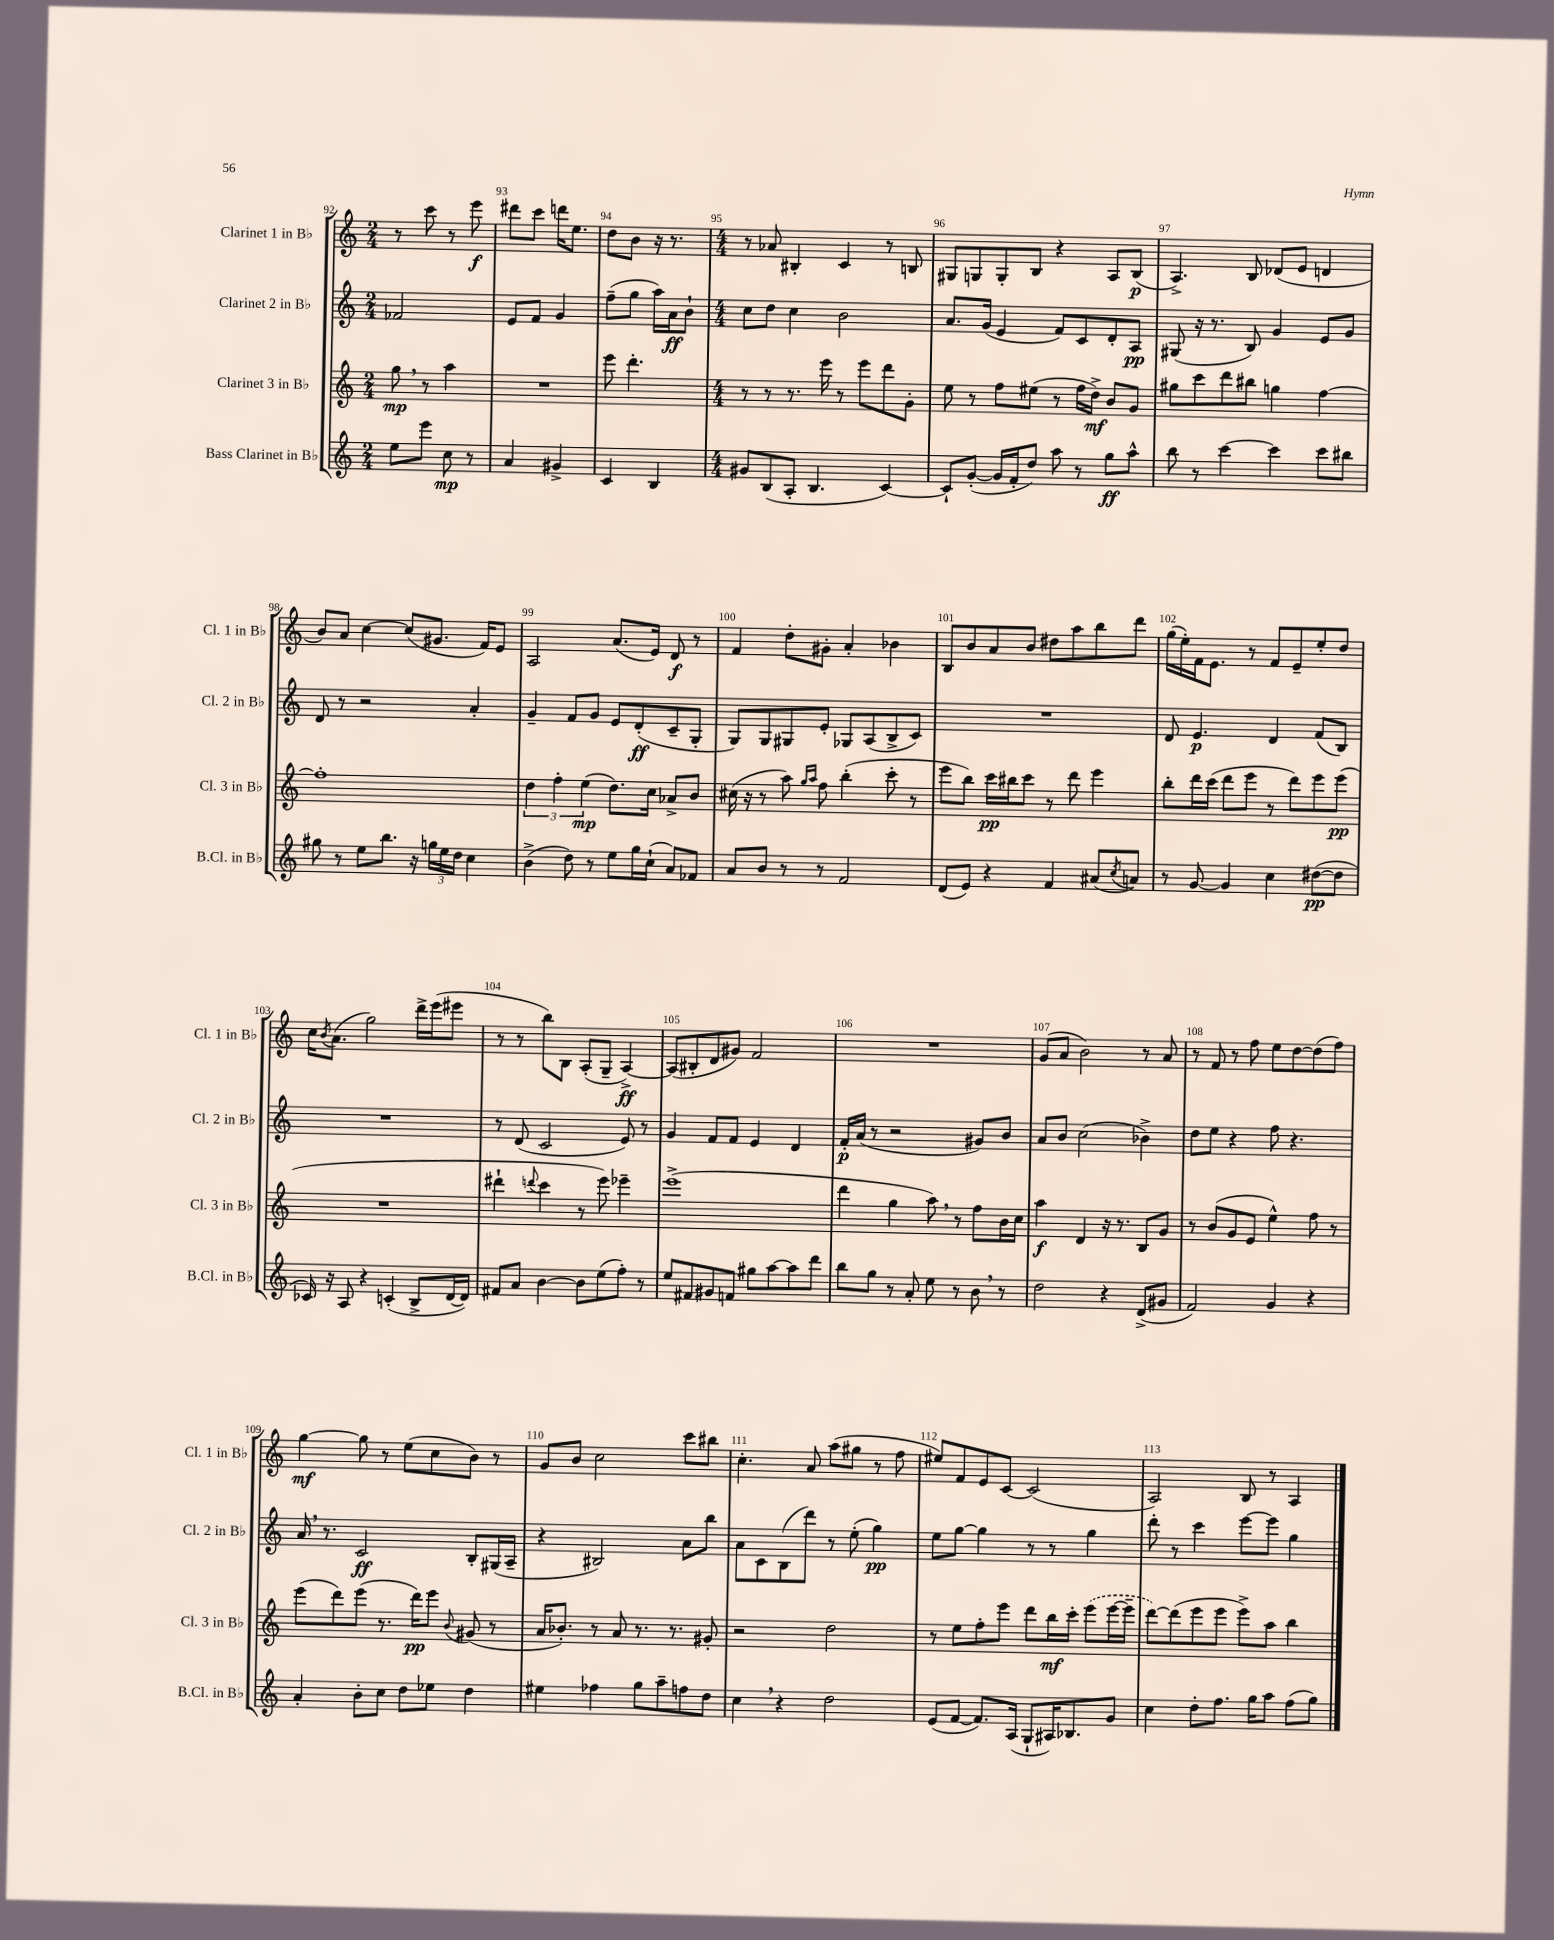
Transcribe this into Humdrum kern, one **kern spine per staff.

**kern	**kern	**kern	**kern
*staff4	*staff3	*staff2	*staff1
*clefG2	*clefG2	*clefG2	*clefG2
*k[]	*k[]	*k[]	*k[]
*M2/4	*M2/4	*M2/4	*M2/4
8ee	8gg	2f-	8r
8eee	8r	.	8ccc
8cc	4aa	.	8r
8r	.	.	8eee
=	=	=	=
4a	2r	8e	8ddd#
.	.	8f	8ccc
4g#^	.	4g	16ddd
.	.	.	8.ee
=	=	=	=
4c	8eee	(8ff~	8dd
.	4.ddd'	8gg	8b
4B	.	16aa)	16r
.	.	16a	8.r
.	.	8b`	.
=	=	=	=
*M4/4	*M4/4	*M4/4	*M4/4
8g#	8r	8cc	8r
(8B	8r	8dd	8a-
8A'	8.r	4cc	4B#'
4.B	.	.	.
.	16eee	.	.
.	8r	2b	4c
.	8eee	.	.
[4c)	8ddd	.	8r
.	8g'	.	8B
=	=	=	=
8c`]	8ee	8.a	8G#
([8g'	8r	.	8G
.	.	(16g	.
16g]	8ff	4e	8G'
16f'	.	.	.
8dd)	(8ee#	.	8B
8aa	8r	8f)	4r
8r	16ff	8c	.
.	16dd^)	.	.
8gg	8b	8d'	8A
8aa^^	8g	8A	(8B
=	=	=	=
8bb	8gg#	(8G#	4.A^)
8r	8ccc	16r	.
.	.	8.r	.
[4ccc	8ddd	.	.
.	8bb#	8B)	8B
4ccc]	4gg	4g	(8d-
.	.	.	8e
8ccc	[4ff	8e	4d
8bb#	.	8g	.
=	=	=	=
8gg#	1ff']	8d	8b)
8r	.	8r	8a
8ee	.	2r	[4cc
8.bb	.	.	.
.	.	.	(8cc]
16r	.	.	.
24gg	.	.	8.g#
24ee	.	.	.
24dd	.	.	.
4cc	.	4a'	.
.	.	.	16f)
.	.	.	8e
=	=	=	=
(4b^	6dd	4g~	2A
.	6ff'	.	.
8dd)	.	8f	.
.	(6ee	.	.
8r	.	8g	.
8ee	8.dd)	8e	(8.a
16gg	.	(8d'	.
(16cc`	16cc	.	16e)
8a)	8a-^	8c~	8d
8f-	8b	8G'	8r
=	=	=	=
8a	(16cc#	8G)	4f
.	16r	.	.
8b	8r	8G	.
8r	8aa)	8G#	8dd'
.	16qqgg	.	.
.	16qqaa	.	.
8r	8ff	8e'	8g#'
2f	(4bb'	8G-	4a'
.	.	(8A	.
.	8ccc'	8B^	4b-
.	8r	8c)	.
=	=	=	=
(8d	8eee	1r	8B
8e)	8bb)	.	8b
4r	16ccc	.	8a
.	16bb#	.	.
.	8ccc	.	8b
4f	8r	.	8dd#
.	8ddd	.	8aa
(8a#	4eee	.	8bb
8qcc	.	.	.
8a)	.	.	8ddd
=	=	=	=
8r	8bb'	8d	(16gg
.	.	.	16ee')
[8g	16ddd	4.e	16f
.	(16ccc	.	8.e
4g]	8ddd	.	.
.	8eee	.	8r
4cc	8r	4d	8f
.	8ddd)	.	8e~
([8dd#	8eee	(8f	8ee'
8dd#]	(8eee	8B)	8dd
=	=	=	=
16c-)	1r	1r	16cc
.	.	.	8qb
16r	.	.	(8.a
8A	.	.	.
4r	.	.	2gg)
(4c'	.	.	.
8B^	.	.	16ddd^
.	.	.	(16eee
[16d	.	.	8eee#
16d])	.	.	.
=	=	=	=
8f#	4ddd#`	8r	8r
8a	.	(8d	8r
.	8qqddd	.	.
[4b	4ccc	2c	8bb)
.	.	.	8B
8b]	8r	.	(8A'
(8ee	8eee)	.	8G~
8ff')	4eee-~	8e)	[4A^)
8r	.	8r	.
=	=	=	=
8ee	(1eee^	4g	(8A]
8f#	.	.	8B#'
8g#	.	8f	8d
8f	.	8f	8g#)
8gg#	.	4e	2f
[8aa	.	.	.
8aa]	.	4d	.
8ddd	.	.	.
=	=	=	=
8bb	4ddd	16f'	1r
.	.	(16a	.
8gg	.	8r	.
8r	4gg	2r	.
8a'	.	.	.
8ee	8aa)	.	.
8r	8r	.	.
8b	8ff	8g#)	.
8r	16b	8b	.
.	16cc	.	.
=	=	=	=
2dd	4aa	8a	(8g
.	.	8b	8a
.	4d	(2cc	2b)
4r	16r	.	.
.	8.r	.	.
(8d^	8B	4b-^)	8r
8g#	8g	.	8a
=	=	=	=
2f)	8r	8dd	8r
.	(8b	8ee	8f
.	8g	4r	8r
.	8e	.	8ff
4g	4ee^^)	8ff	8ee
.	.	4.r	[8dd
4r	8ff	.	(8dd]
.	8r	.	8ff)
=	=	=	=
4a'	(8eee	16a	[4gg
.	.	8.r	.
.	8ddd)	.	.
8b'	(8eee	2c	8gg]
8cc	8.r	.	8r
8dd	.	.	(8ee
.	16ddd)	.	.
8ee-	8eee	.	8cc
.	8qqb	.	.
4dd	(8g#	8B'	8b)
.	8r	(16G#	8r
.	.	16A~	.
=	=	=	=
4ee#	16a	4r	8g
.	8.b-')	.	.
.	.	.	8b
4ff-	8r	2B#)	2cc
.	8a	.	.
8gg	8.r	.	.
8aa~	.	.	.
.	8.r	.	.
8ff	.	8a	8ccc
8dd	8g#'	8bb	8bb#
=	=	=	=
4cc	2r	8a	4.cc'
.	.	8c	.
4r	.	(8B	.
.	.	8ddd)	8a
2dd	2dd	8r	(8aa
.	.	(8ee'	8gg#
.	.	4gg)	8r
.	.	.	8ff
=	=	=	=
(8e	8r	8ee	8ee#)
[8f	8ee	[8gg	8f
8.f])	8ff'	4gg]	8e
.	8eee	.	[8c
(16A	.	.	.
8G`	8ddd	8r	(2c]
16A#)	16bb	8r	.
8.B-	16ccc'	.	.
.	(8eee	4gg	.
8g	[16eee	.	.
.	16eee~]	.	.
=	=	=	=
4cc	[8ddd)	8ddd'	2A)
.	(8ddd]	8r	.
8dd'	8eee	4ccc	.
8.ff	8eee	.	.
.	8eee^)	[8eee	8B
16gg	.	.	.
8aa	8aa	8eee]	8r
(8ff	4bb	4gg	4A
8gg)	.	.	.
==	==	==	==
*-	*-	*-	*-
